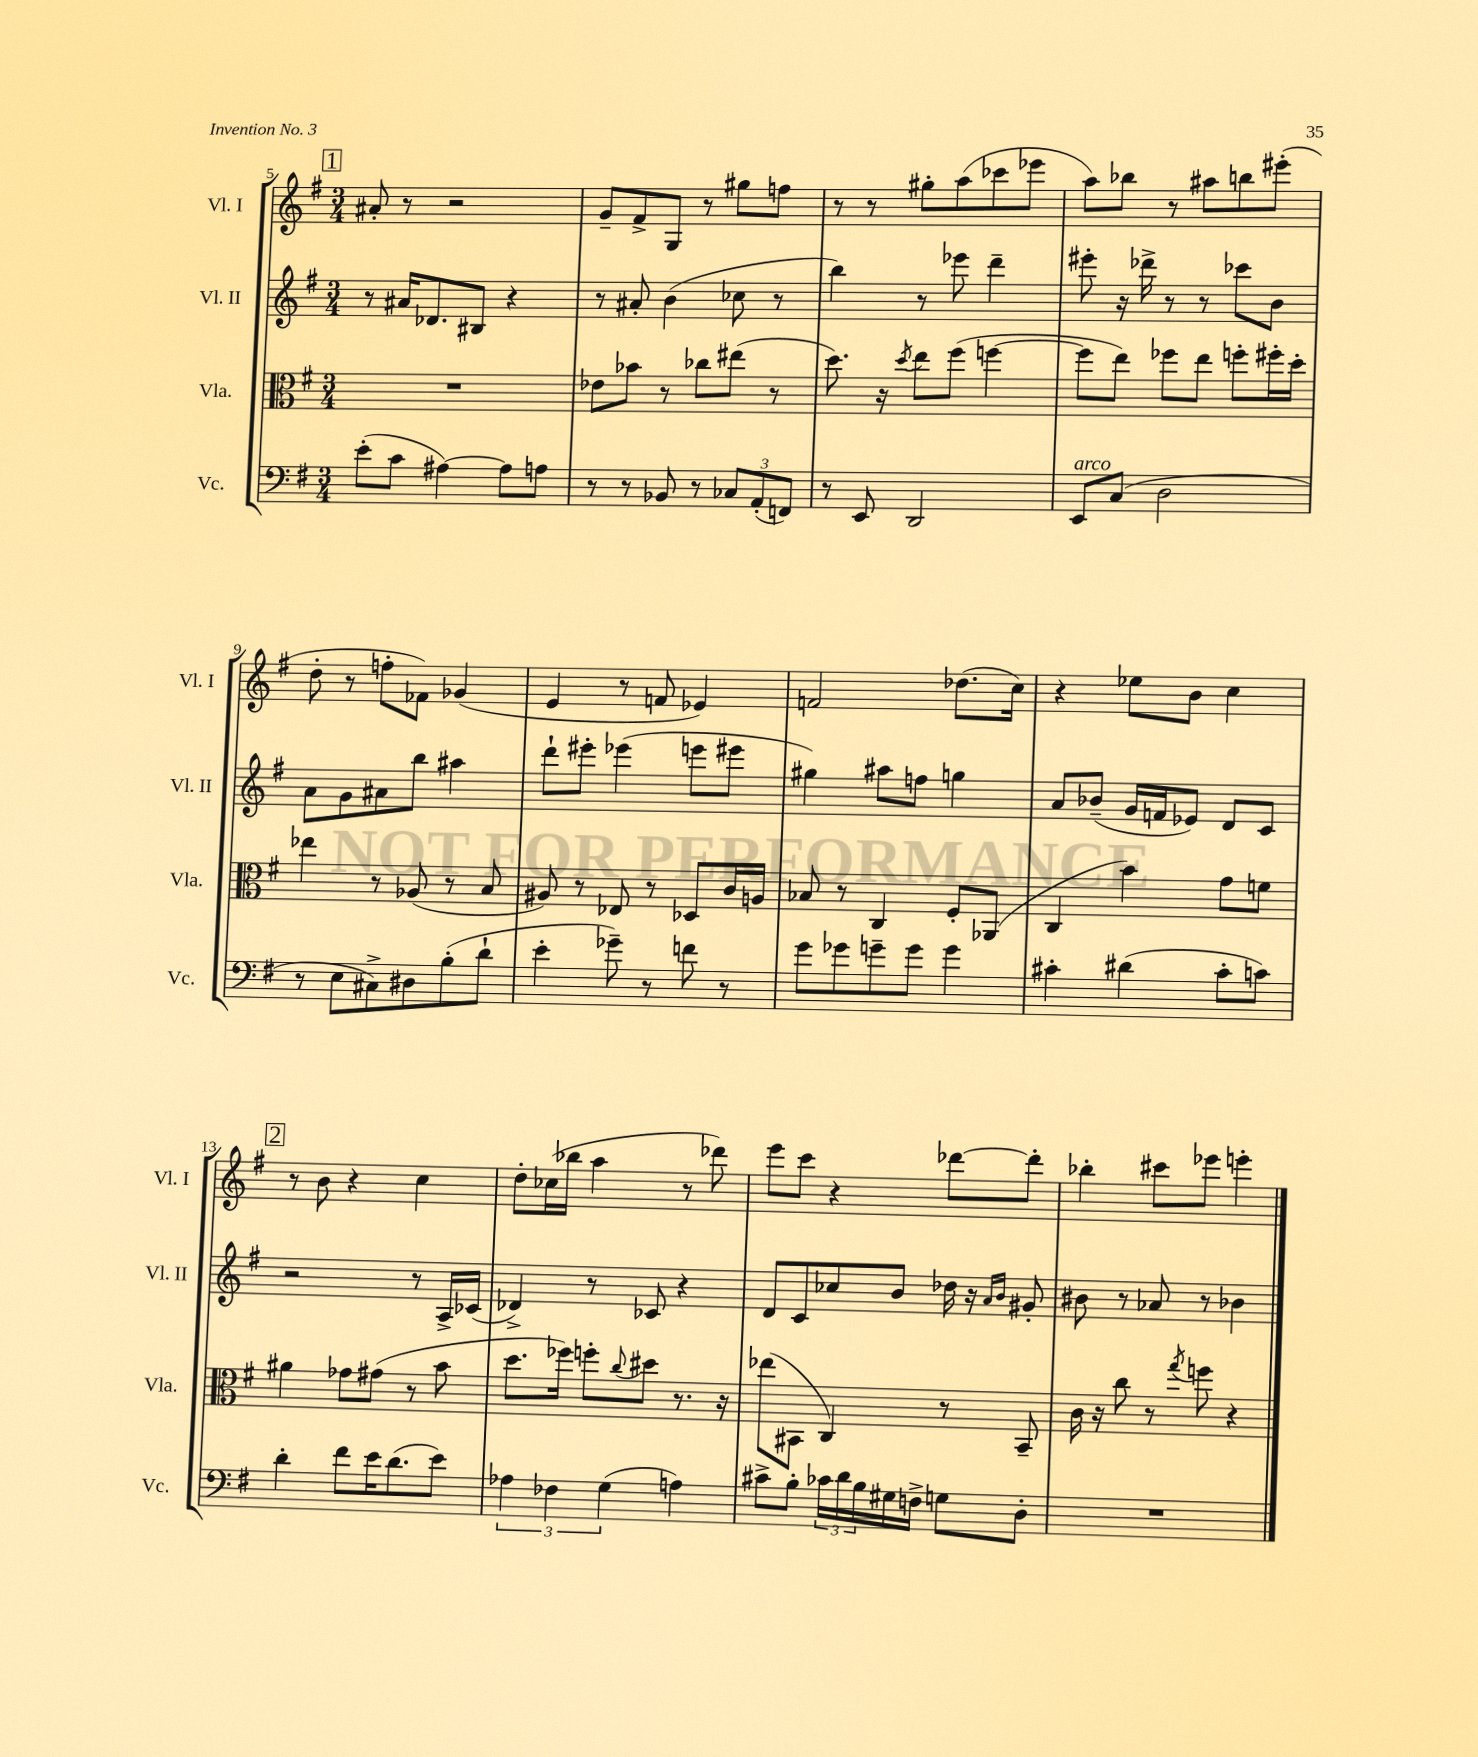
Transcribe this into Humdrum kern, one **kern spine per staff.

**kern	**kern	**kern	**kern
*staff4	*staff3	*staff2	*staff1
*clefF4	*clefC3	*clefG2	*clefG2
*k[f#]	*k[f#]	*k[f#]	*k[f#]
*M3/4	*M3/4	*M3/4	*M3/4
(8e'\L	2.r	8r	8a#'/
8c\J	.	16a#/LK	8r
.	.	8.d-/	.
[4A#\)	.	.	2r
.	.	8B#/J	.
8A#\]L	.	4r	.
8A\J	.	.	.
=	=	=	=
8r	8e-\L	8r	8g~/L
8r	8b-\J	8a#'/	8f#^/
8BB-/	8r	(4b\	8G/J
8r	8cc-\L	.	8r
12C-/L	(8ee#\J	8cc-\	8gg#\L
(12AA'/	.	.	.
.	8r	8r	8ff\J
12FF/J)	.	.	.
=	=	=	=
8r	8.dd\)	4bb\)	8r
8EE/	.	.	8r
.	16r	.	.
.	8qdd/	.	.
2DD/	8ee\L	8r	8gg#'\L
.	(8ff#\J	8eee-\	(8aa\
.	[4ff\	4ddd~\	8ccc-\
.	.	.	8eee-\J
=	=	=	=
8EE/L	8ff\]L	8eee#'\	8aa\L)
(8C/J	8ee\J)	16r	8bb-\J
.	.	16ddd-^\	.
2D\	8ff-\L	8r	8r
.	8ee\J	8r	8aa#\L
.	8ff'\L	8ccc-\L	8bb\
.	16ff#'\L	8b\J	(8eee#'\J
.	16dd'\JJ	.	.
=	=	=	=
8r	4ee-\	8a\L	8dd'\
8E\L	.	8g\	8r
8C#^\)	8r	8a#\	8ff'\L
8D#\	(8A-/	8bb\J	8f-\J)
(8B'\	8r	4aa#\	(4g-/
8d`\J	8B/	.	.
=	=	=	=
4e'\	8A#/)	8ddd`\L	4e/
.	8r	8eee#'\J	.
8g-~\)	8E-/	(4eee-\	8r
8r	8r	.	8f/
8f\	8D-/L	8eee\L	4e-/)
8r	16c/L	8eee#\J	.
.	16A/JJ	.	.
=	=	=	=
8g\L	8B-/	4gg#\)	2f/
8g-\	8r	.	.
8g~\	4C/	8aa#\L	.
8g\J	.	8ff\J	.
4g\	8F#'/L	4gg\	(8.dd-\L
.	(8AA-/J	.	.
.	.	.	16cc\Jk)
=	=	=	=
4c#'\	4C/	8a/L	4r
.	.	(8b-~/J	.
(4d#\	4b\)	16g/LL	8ee-\L
.	.	16f/J	.
.	.	8e-/J)	8b\J
8c#'\L	8g\L	8d/L	4cc\
8c\J)	8f\J	8c/J	.
=	=	=	=
4d'\	4a#\	2r	8r
.	.	.	8b\
8f#\L	8g-\L	.	4r
16e\K	(8g#\J	.	.
(8.d\	.	.	.
.	8r	8r	4cc\
8e\J)	8b\	16A^/LL	.
.	.	(16c-/JJ	.
=	=	=	=
6A-\	8.dd\L	4d-^/)	8dd'\L
.	.	.	(16cc-\L
6F-\	.	.	.
.	16ff-\Jk)	.	16bb-\JJ
.	8ff'\L	8r	4aa\
(6G\	.	.	.
.	8qqcc/	.	.
.	8dd#\J	8c-/	.
4A\)	8.r	4r	8r
.	.	.	8ddd-\)
.	16r	.	.
=	=	=	=
8c#^\L	(8ee-\L	8d/L	8eee\L
8B'\J	8BB#\J	8c/	8ccc\J
24c-\LL	4C/)	8cc-/	4r
24d\	.	.	.
24B\	.	.	.
16G#\	.	8b/J	.
16F^\JJ	.	.	.
8G\L	8r	16dd-\	[8ddd-\L
.	.	16r	.
.	.	16qqa/LL	.
.	.	16qqb/JJ	.
8D'\J	8BB#~/	8g#'/	8ddd-'\]J
=	=	=	=
2.r	16c\	8b#\	4bb-'\
.	16r	.	.
.	8cc\	8r	.
.	8r	8a-/	8ccc#\L
.	8qgg/	.	.
.	8ff\	8r	8eee-\J
.	4r	4b-\	4eee'\
==	==	==	==
*-	*-	*-	*-
